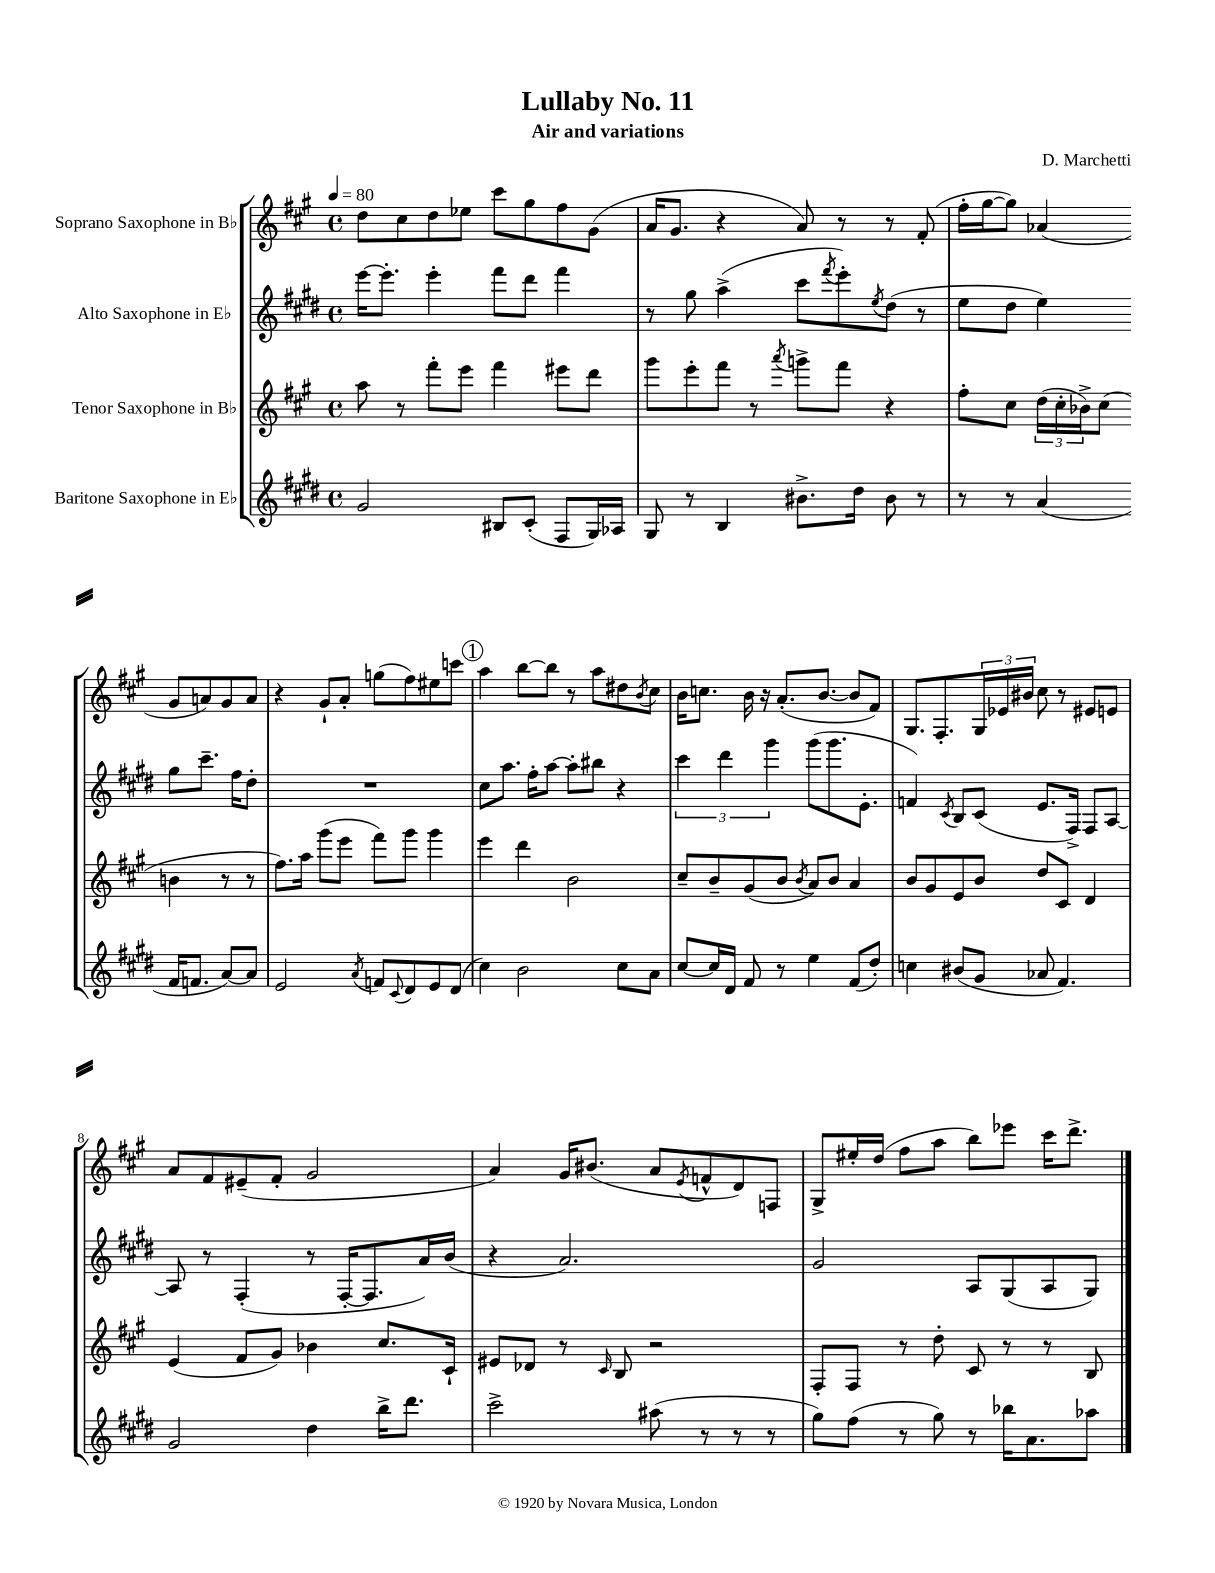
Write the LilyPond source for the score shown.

\header { title = "Lullaby No. 11" composer = "D. Marchetti" subtitle = "Air and variations" }
<<
\new StaffGroup <<
\new Staff = "s0" \with { instrumentName = "Soprano Saxophone in Bb" } {
    \clef treble \key a \major \defaultTimeSignature \time 4/4 \tempo 4 = 80
    d''8 cis''8 d''8 ees''8 cis'''8 gis''8 fis''8 gis'8( |
    a'16 gis'8. r4 a'8) r8 r8 fis'8-.( |
    fis''16-. gis''16~ gis''8) aes'4( gis'8 a'8) gis'8 a'8 |
    r4 gis'8-! a'8-. g''8( fis''8) eis''8 c'''8 |
    \mark \markup { \circle "1" } a''4 b''8~ b''8 r8 a''8 dis''8 \acciaccatura { b'8 } cis''8 |
    b'16 c''8. b'16 r16 a'8.-.( b'8.~ b'8 fis'8) |
    gis8. fis8.-. \tuplet 3/2 { gis16 ees'16 bis'16 } cis''8 r8 eis'8 e'8 |
    a'8 fis'8 eis'8--( fis'8-. gis'2 |
    a'4) gis'16 bis'8.( a'8 \acciaccatura { e'8 } f'8-^ d'8) f8 |
    gis8-> eis''16-. d''16( fis''8 a''8 b''8) ees'''8 cis'''16 d'''8.-> \bar "|." |
}
\new Staff = "s1" \with { instrumentName = "Alto Saxophone in Eb" } {
    \clef treble \key e \major \defaultTimeSignature \time 4/4
    e'''16~ e'''8.-. e'''4-. fis'''8 dis'''8 fis'''4 |
    r8 gis''8 a''4->( cis'''8 \acciaccatura { fis'''8 } e'''8-.) \acciaccatura { e''8 } dis''8( r8 |
    e''8 dis''8 e''4) gis''8 cis'''8.-- fis''16 dis''8-. |
    R1 |
    \mark \markup { \circle "1" } cis''8 a''8. fis''16-. a''8~ a''8-. bis''8 r4 |
    \tuplet 3/2 { cis'''4 dis'''4 gis'''4 } gis'''8( gis'''8. e'8.-. |
    f'4) \acciaccatura { cis'8 } b8 cis'8( e'8. fis16->) fis8 a8~ |
    a8 r8 fis4-.( r8 fis16~-. fis8. a'16) b'16( |
    r4 a'2.) |
    gis'2 a8 gis8( a8 gis8) \bar "|." |
}
\new Staff = "s2" \with { instrumentName = "Tenor Saxophone in Bb" } {
    \clef treble \key a \major \defaultTimeSignature \time 4/4
    a''8 r8 fis'''8-. e'''8 fis'''4 eis'''8 d'''8 |
    gis'''8 e'''8-. fis'''8 r8 \acciaccatura { a'''8 } g'''8-> fis'''8 r4 |
    fis''8-. cis''8 \tuplet 3/2 { d''16( cis''16-. bes'16->) } cis''8( b'4 r8 r8 |
    fis''8.) a''16 gis'''8( e'''8 fis'''8) gis'''8 gis'''4 |
    \mark \markup { \circle "1" } e'''4 d'''4 b'2 |
    cis''8-- b'8-- gis'8( b'8 \acciaccatura { b'8 } a'8) b'8 a'4 |
    b'8 gis'8 e'8 b'8 d''8 cis'8 d'4 |
    e'4( fis'8 gis'8) bes'4 cis''8. cis'16-! |
    eis'8 des'8 r8 \grace { cis'16 } b8 r2 |
    fis8-. fis8 r8 d''8-. cis'8 r8 r8 b8 \bar "|." |
}
\new Staff = "s3" \with { instrumentName = "Baritone Saxophone in Eb" } {
    \clef treble \key e \major \defaultTimeSignature \time 4/4
    gis'2 bis8 cis'8-.( fis8 gis16) aes16 |
    gis8 r8 b4 bis'8.-> dis''16 bis'8 r8 |
    r8 r8 a'4( fis'16 f'8. a'8~) a'8 |
    e'2 \acciaccatura { a'8 } f'8 \appoggiatura { cis'8 } dis'8 e'8 dis'8( |
    \mark \markup { \circle "1" } cis''4) b'2 cis''8 a'8 |
    cis''8~ cis''16 dis'16 fis'8 r8 e''4 fis'8( dis''8-.) |
    c''4 bis'8( gis'8 aes'8 fis'4.) |
    gis'2 dis''4 b''16-> dis'''8. |
    cis'''2-> ais''8( r8 r8 r8 |
    gis''8) fis''8( r8 gis''8) r8 bes''16 a'8. aes''8 \bar "|." |
}
>>
>>
